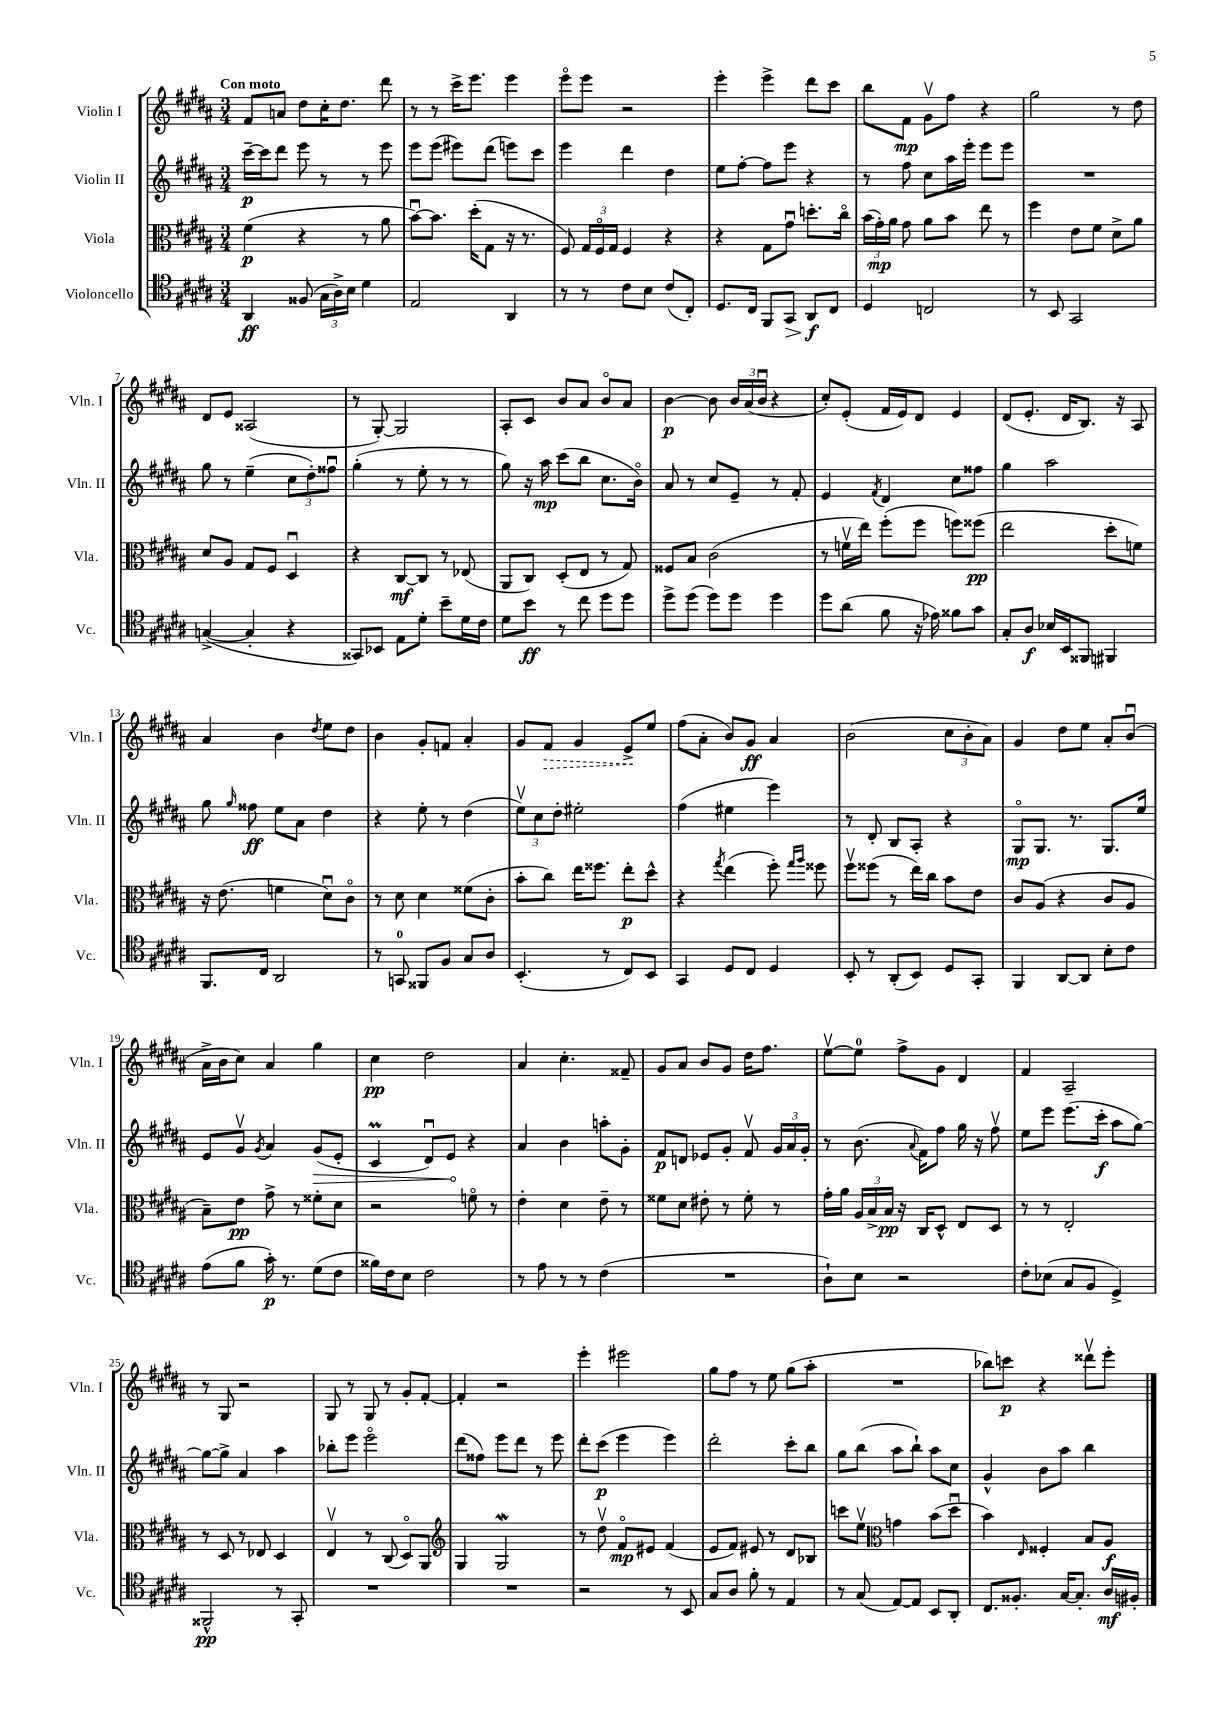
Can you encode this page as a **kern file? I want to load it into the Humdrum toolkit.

**kern	**kern	**kern	**kern
*staff4	*staff3	*staff2	*staff1
*clefC4	*clefC3	*clefG2	*clefG2
*k[f#c#g#d#a#]	*k[f#c#g#d#a#]	*k[f#c#g#d#a#]	*k[f#c#g#d#a#]
*M3/4	*M3/4	*M3/4	*M3/4
4AA#/	(4f#\	[16ccc#~\LL	8f#/L
.	.	16ccc#\]J	.
.	.	8ddd#\J	8a/J
(8F##/	4r	8eee\	8dd#\L
24G#\LL	.	8r	16cc#'\K
24A#^\)	.	.	.
.	.	.	8.dd#\J
24B\JJ	.	.	.
4d#\	8r	8r	.
.	8a#\	8eee\	8ddd#\
=	=	=	=
2E/	[8bu\L)	8eee\L	8r
.	8.b\]J	(8eee\J	8r
.	.	8eee#\L)	16ccc#^\LK
.	(16dd#'\LK	.	8.eee\J
.	8G#\J	(8ddd#\J	.
4AA#/	16r	8eee\L)	4eee\
.	8.r	.	.
.	.	8ccc#\J	.
=	=	=	=
8r	8F#/)	4eee\	8eeeo\L
8r	24G#/LL	.	8eee\J
.	24F#o/	.	.
.	24G#/JJ	.	.
8c#\L	4F#/	4ddd#\	2r
8B\J	.	.	.
(8c#/L	4r	4dd#\	.
8C#'/J)	.	.	.
=	=	=	=
8.D#/L	4r	8ee\L	4eee'\
.	.	[8ff#'\J	.
16C#/Jk	.	.	.
8FF#/L	8G#\L	8ff#\]L	4eee^\
8GG#/J	8g#u\J	8eee\J	.
8AA#/L	8.dd'\L	4r	8ddd#\L
8C#/J	.	.	8ccc#\J
.	16cc#o\Jk	.	.
=	=	=	=
4D#/	(24b\LL	8r	8bb\L
.	24g#'\)	.	.
.	24a#\JJ	.	.
.	8g#\	8ff#\	8f#\J
2C/	8a#\L	8cc#\L	8g#v\L
.	8b\J	16aa#\L	8ff#\J
.	.	16eee'\JJ	.
.	8ee\	8eee\L	4r
.	8r	8eee\J	.
=	=	=	=
8r	4ff#\	2.r	2gg#\
8BB/	.	.	.
2GG#/	8e\L	.	.
.	8f#\J	.	.
.	8d#^\L	.	8r
.	8a#\J	.	8dd#\
=	=	=	=
([4G^/	8d#/L	8gg#\	8d#/L
.	8A#/J	8r	8e/J
4G'/]	8G#/L	(4ee~\	(2A##/
.	8F#/J	.	.
4r	4D#u/	12cc#\L	.
.	.	12dd#'\)	.
.	.	12ff##u\J	.
=	=	=	=
8GG##/L)	4r	(4gg#'\	8r
8BB-/J	.	.	[8G#'/)
8E\L	[8C#/L	8r	2G#/]
8d#'\J	8C#/]J	8ee'\	.
8b~\L	8r	8r	.
16d#\L	(8E-/	8r	.
16c#\JJ	.	.	.
=	=	=	=
8d#\L	8AA#/L	8gg#\)	8A#'/L
8b\J	8C#/J)	16r	8c#/J
.	.	16aa#\	.
8r	(8D#'/L	(8ccc#\L	8b/L
8cc#\	8E/J	8bb\J	8a#/J
8dd#\L	8r	8.cc#\L	8bo/L
8dd#\J	8G#/)	.	8a#/J
.	.	16bo\Jk)	.
=	=	=	=
8dd#^\L	8F##/L	8a#/	[4b\
(8dd#\J	8B/J	8r	.
8dd#\L)	(2c#\	8cc#/L	8b\]
8dd#\J	.	8e~/J	24b/LL
.	.	.	(24a#/
.	.	.	24bu/JJ
4dd#\	.	8r	4r
.	.	8f#'/	.
=	=	=	=
8dd#\L	8r	4e/	8cc#'/L)
(8a#\J	16fv\LL	.	(8e'/J
.	16ee\JJ)	.	.
.	.	8qf#/	.
8f#\	(8ff#'\L	4d#/	16f#/LL
.	.	.	16e/J)
16r	8ff#\J	.	8d#/J
16e-\)	.	.	.
8f##\L	8ff\L)	8cc#\L	4e/
8g#\J	(8ff##\J	8ff##\J	.
=	=	=	=
8G#'/L	2ee\	4gg#\	(8d#/L
8A#/J	.	.	8.e'/J
16B-/LL	.	2aa#\	.
16BB/J	.	.	16d#/LK
8FF##/J	.	.	8.B/J)
4FF#/	8dd#'\L	.	.
.	.	.	16r
.	8f\J)	.	8A#/
=	=	=	=
8.FF#/L	16r	8gg#\	4a#/
.	(8.e\	.	.
.	.	16qqgg#/	.
.	.	8ff##\	.
16C#/Jk	.	.	.
2AA#/	4f\	8ee\L	4b\
.	.	8a#\J	.
.	.	.	8qdd#/
.	8d#u\L)	4dd#\	8ee\L
.	8c#o\J	.	8dd#\J
=	=	=	=
8r	8r	4r	4b\
8GG/	8d#\	.	.
8FF##/L	4d#\	8ee'\	8g#'/L
8F#/J	.	8r	8f/J
8G#/L	(8f##\L	(4dd#\	4a#'/
8A#/J	8c#'\J	.	.
=	=	=	=
(4.BB'/	8b'\L	12eev\L)	8g#/L
.	.	12cc#\	.
.	8cc#\J)	.	8f#/J
.	.	12dd#'\J	.
.	16ee\LK	2ee#'\	4g#/
.	8.ff##\J	.	.
8r	.	.	.
8C#/L)	8ee'\L	.	8e^/L
8BB/J	8dd#^^\J	.	8ee/J
=	=	=	=
4GG#/	4r	(4ff#\	(8ff#\L
.	.	.	8a#'\J
.	8qgg#/	.	.
8D#/L	(4ee\	4ee#\	8b/L)
8C#/J	.	.	8g#/J
4D#/	8ff#'\)	4eee\)	4a#/
.	16qqgg#/LL	.	.
.	16qqaa#/JJ	.	.
.	8ff##\	.	.
=	=	=	=
8BB'/	8ff#v\L	8r	(2b\
8r	(8ff##\J	8d#'/	.
(8AA#'/L	8r	8B/L	.
8BB/J)	16ee\LL)	8A#'/J	.
.	16cc#\JJ	.	.
8D#/L	8b\L	4r	12cc#\L
.	.	.	12b'\
8GG#'/J	8e\J	.	.
.	.	.	12a#\J)
=	=	=	=
4FF#/	8c#/L	8G#o/L	4g#/
.	(8A#/J	8.G#/J	.
[8AA#/L	4r	.	8dd#\L
.	.	8.r	.
8AA#/]J	.	.	8ee\J
8B'\L	8c#/L	8.G#/L	8a#'/L
8c#\J	8A#/J	.	(8bu/J
.	.	16ee/Jk	.
=	=	=	=
(8e\L	8B~\L)	8e/L	16a#^\LL
.	.	.	16b\J
8f#\J	8e\J	8g#v/J	8cc#\J)
.	.	8qg#/	.
16g#'\)	8g#^\	4a#/	4a#/
8.r	.	.	.
.	8r	.	.
(8d#\L	8f##'\L	(8g#/L	4gg#\
8c#\J	8d#\J	8e'/J	.
=	=	=	=
16f##\LL)	2r	4c#/	4cc#\
16c#\J	.	.	.
8B\J	.	.	.
2c#\	.	8d#u/L)	2dd#\
.	.	8e/J	.
.	8fo\	4r	.
.	8r	.	.
=	=	=	=
8r	4e'\	4a#/	4a#/
8e\	.	.	.
8r	4d#\	4b\	4.cc#'\
8r	.	.	.
(4c#\	8e~\	8aa'\L	.
.	8r	8g#'\J	8f##~/
=	=	=	=
2.r	8f##\L	8f#/L	8g#/L
.	8d#\J	8d/J	8a#/J
.	8e#'\	8e-/L	8b/L
.	8r	8g#'/J	8g#/J
.	8f##'\	8f#v/	16dd#\LK
.	.	.	8.ff#\J
.	8r	24g#/LL	.
.	.	24a#/	.
.	.	24g#'/JJ	.
=	=	=	=
8A#`\L)	16g#'\LL	8r	[8eev\L
.	16a#\JJ	.	.
8B\J	24A#/LL	(8.b\	8ee\]J
.	24B^/	.	.
.	24B/JJ	.	.
2r	16r	.	8ff#^\L
.	.	8qqa#/	.
.	16C#/LK	16f#\LK)	.
.	8D#^^/J	8ff#\J	8g#\J
.	8E/L	16gg#\	4d#/
.	.	16r	.
.	8D#/J	8ff#v\	.
=	=	=	=
8c#'\L	8r	8ee\L	4f#/
(8B-\J	8r	8eee\J	.
8G#/L	2E'/	(8.eee\L	2A#~/
8F#/J	.	.	.
.	.	16ccc#'\Jk	.
4D#^/)	.	8aa#\L	.
.	.	[8gg#\J)	.
=	=	=	=
2FF##^^/	8r	8gg#\_L	8r
.	8D#/	8gg#^\]J	8G#/
.	8r	4a#/	2r
.	8E-/	.	.
8r	4D#/	4aa#\	.
8GG#'/	.	.	.
=	=	=	=
2.r	4Ev/	8bb-'\L	8G#/
.	.	8eee\J	8r
.	8r	2eeeo\	8G#/
.	(8C#/	.	8r
.	8D#o/L)	.	8g#'/L
.	8AA#/J	.	[8f#'/J
=	=	=	=
*	*clefG2	*	*
2.r	4G#/	(8ddd#\L	4f#'/]
.	.	8ff##\J)	.
.	2G#/	8eee\L	2r
.	.	8ddd#\J	.
.	.	8r	.
.	.	8eee\	.
=	=	=	=
2r	8r	8ddd#'\L	4eee'\
.	8dd#v\	(8ccc#\J	.
.	8f#o/L	4eee\	2eee#\
.	8e#/J	.	.
8r	(4f#/	4eee\)	.
8BB/	.	.	.
=	=	=	=
8G#/L	8e/L	2ddd#'\	8gg#\L
8A#/J	8f#/J)	.	8ff#\J
8f#'\	8e#/	.	8r
8r	8r	.	8ee\
4E/	8d#/L	8ccc#'\L	(8gg#\L
.	8B-/J	8bb\J	8aa#'\J
=	=	=	=
8r	8ccc\L	8gg#\L	2.r
(8G#/	8eev\J	(8bb\J	.
*	*clefC3	*	*
[8E/L)	4g\	8aa#\L	.
8E/]J	.	8bb`\J)	.
8BB/L	(8b\L	8aa#\L	.
8AA#'/J	8dd#u\J	8cc#\J	.
=	=	=	=
8.C#/L	4b\)	4g#^^/	8bb-\L)
.	.	.	8ccc\J
8.F##'/J	.	.	.
.	16qqE/	.	.
.	4F##'/	8b\L	4r
[16G#/LK	.	8aa#\J	.
8.G#'/]J	.	.	.
.	8B/L	4bb\	8ddd##v\L
16A#/LL	8A#/J	.	8eee'\J
16F#'/JJ	.	.	.
==	==	==	==
*-	*-	*-	*-
